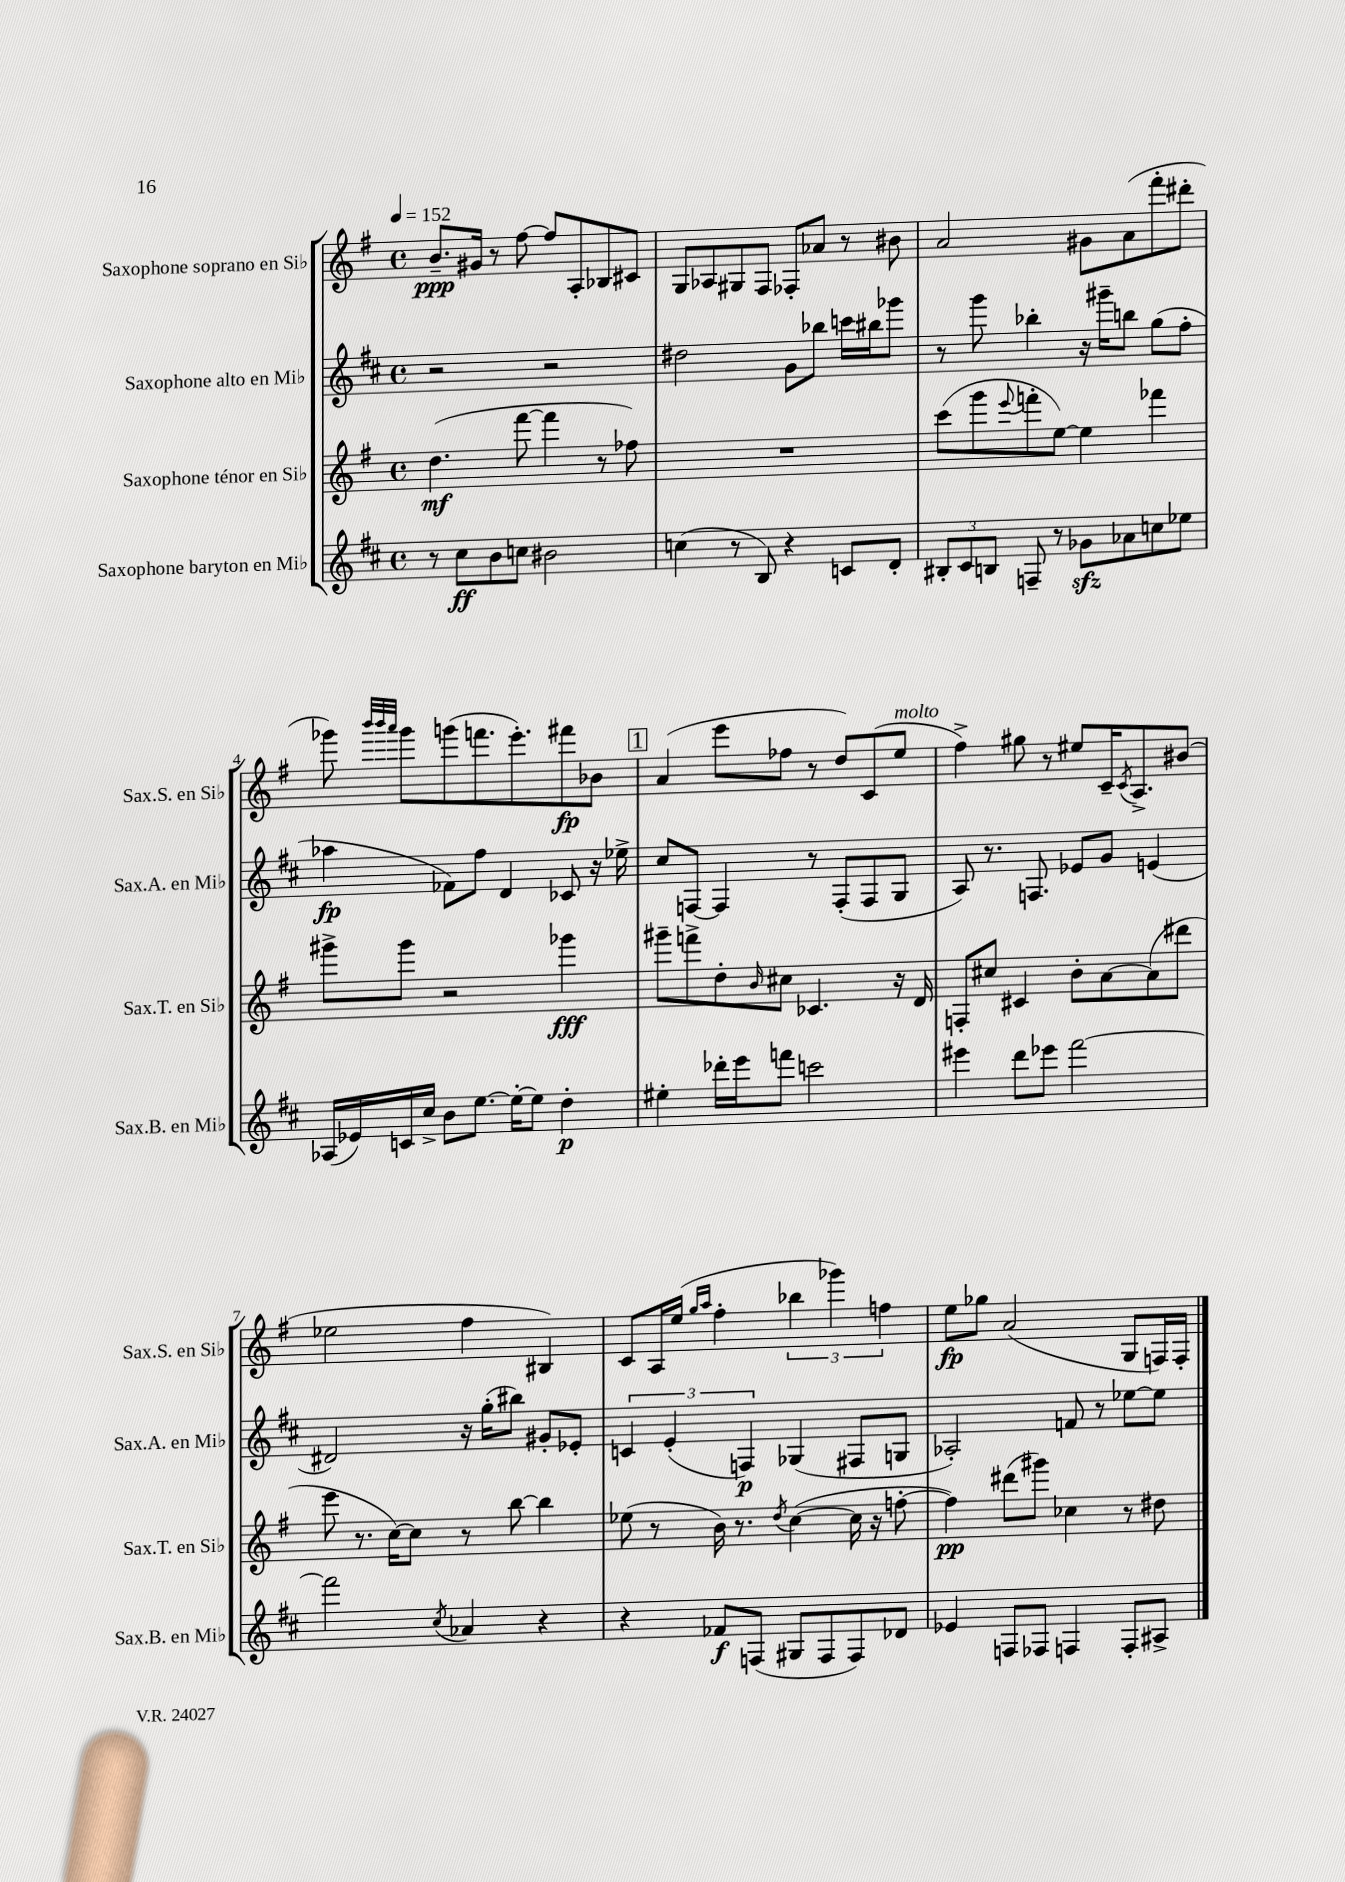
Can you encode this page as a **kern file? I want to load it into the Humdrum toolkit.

**kern	**kern	**kern	**kern
*staff4	*staff3	*staff2	*staff1
*clefG2	*clefG2	*clefG2	*clefG2
*k[f#c#]	*k[f#]	*k[f#c#]	*k[f#]
*M4/4	*M4/4	*M4/4	*M4/4
*met(c)	*met(c)	*met(c)	*met(c)
*MM152	*MM152	*MM152	*MM152
8r	(4.dd	2r	8.b~
8cc#	.	.	.
.	.	.	16g#
8b	.	.	8r
8cc	[8fff#	.	[8ff#
2b#	4fff#]	2r	8ff#]
.	.	.	8A'
.	8r	.	8B-
.	8ff-)	.	8c#
=	=	=	=
(4cc	1r	2dd#	8G
.	.	.	8A-
8r	.	.	8G#
8B)	.	.	8F#
4r	.	8g	8F-'
.	.	8bb-	8a-
8c	.	16ccc	8r
.	.	16bb#	.
8d'	.	8ggg-	8b#
=	=	=	=
12B#'	(8ccc	8r	2a
12c#	.	.	.
.	8ggg	8ggg	.
12B	.	.	.
.	8qqeee	.	.
8F~	8fff'	4bb-'	.
8r	[8ee)	.	.
8g-	4ee]	16r	8g#
.	.	16ggg#~	.
8a-	.	8bb	(8a
8cc	4fff-	(8gg	8fff#'
8ee-	.	8ff#'	8ddd#'
=	=	=	=
(16A-	8ggg#^	4aa-	8ggg-)
16e-)	.	.	.
.	.	.	32qqbbb
.	.	.	32qqbbb
.	.	.	32qqaaa
16c	8ggg#	.	8ggg-
16cc#^	.	.	.
8b	2r	8f-)	(8ggg
[8.ee	.	8ff#	8.fff
.	.	4d	.
16ee'_	.	.	8.eee')
8ee]	.	.	.
4dd'	4ggg-	8c-	8fff#
.	.	16r	8b-
.	.	16ee-^	.
=	=	=	=
4ee#'	8ggg#~	8cc#	(4a
.	8fff^	[8F	.
16ddd-'	8dd'	4F]	8eee
16eee	.	.	.
.	16qqb	.	.
8fff	8cc#	.	8ff-
2ccc	4.c-	8r	8r
.	.	(8F'	8dd)
.	.	8F	(8c
.	16r	8G	8ee
.	16d	.	.
=	=	=	=
4eee#	8F'	8A)	4ff#^)
.	8cc#	8.r	.
8ddd	4c#	.	8gg#
.	.	8.F	.
8eee-	.	.	8r
[2fff#	8b'	8e-	8ee#
.	[8a	8g	16c~
.	.	.	8qc
.	.	.	8.A^
.	(8a]	(4e	.
.	8ddd#	.	(8b#
=	=	=	=
2fff#]	8eee	2d#)	2ee-
.	8.r	.	.
.	[16cc)	.	.
.	8cc]	.	.
8qcc#	.	.	.
4a-	8r	16r	4ff#
.	.	(16gg'	.
.	[8bb	8bb#)	.
4r	4bb]	8g#'	4B#)
.	.	8e-'	.
=	=	=	=
4r	(8ee-	6c	8c
.	8r	.	16A
.	.	(6e'	.
.	.	.	(16ee
.	.	.	16qqgg
.	.	.	16qqaa
8f-	16b)	.	4ff#'
.	8.r	.	.
.	.	6F)	.
(8F	.	.	.
.	8qdd	.	.
8G#	([4cc	(4G-	6bb-
8F	.	.	.
.	.	.	6ggg-)
8F)	16cc]	8F#	.
.	16r	.	.
.	.	.	6ff
8d-	[8ff'	8G	.
=	=	=	=
4e-	4ff])	2A-')	8ee
.	.	.	8gg-
8F	(8ddd#	.	(2a
8F-	8ggg#)	.	.
4F	4cc-	8f	.
.	.	8r	.
8F'	8r	[8ee-	8G
8A#^	8dd#	8ee-]	16F)
.	.	.	16F'
==	==	==	==
*-	*-	*-	*-
